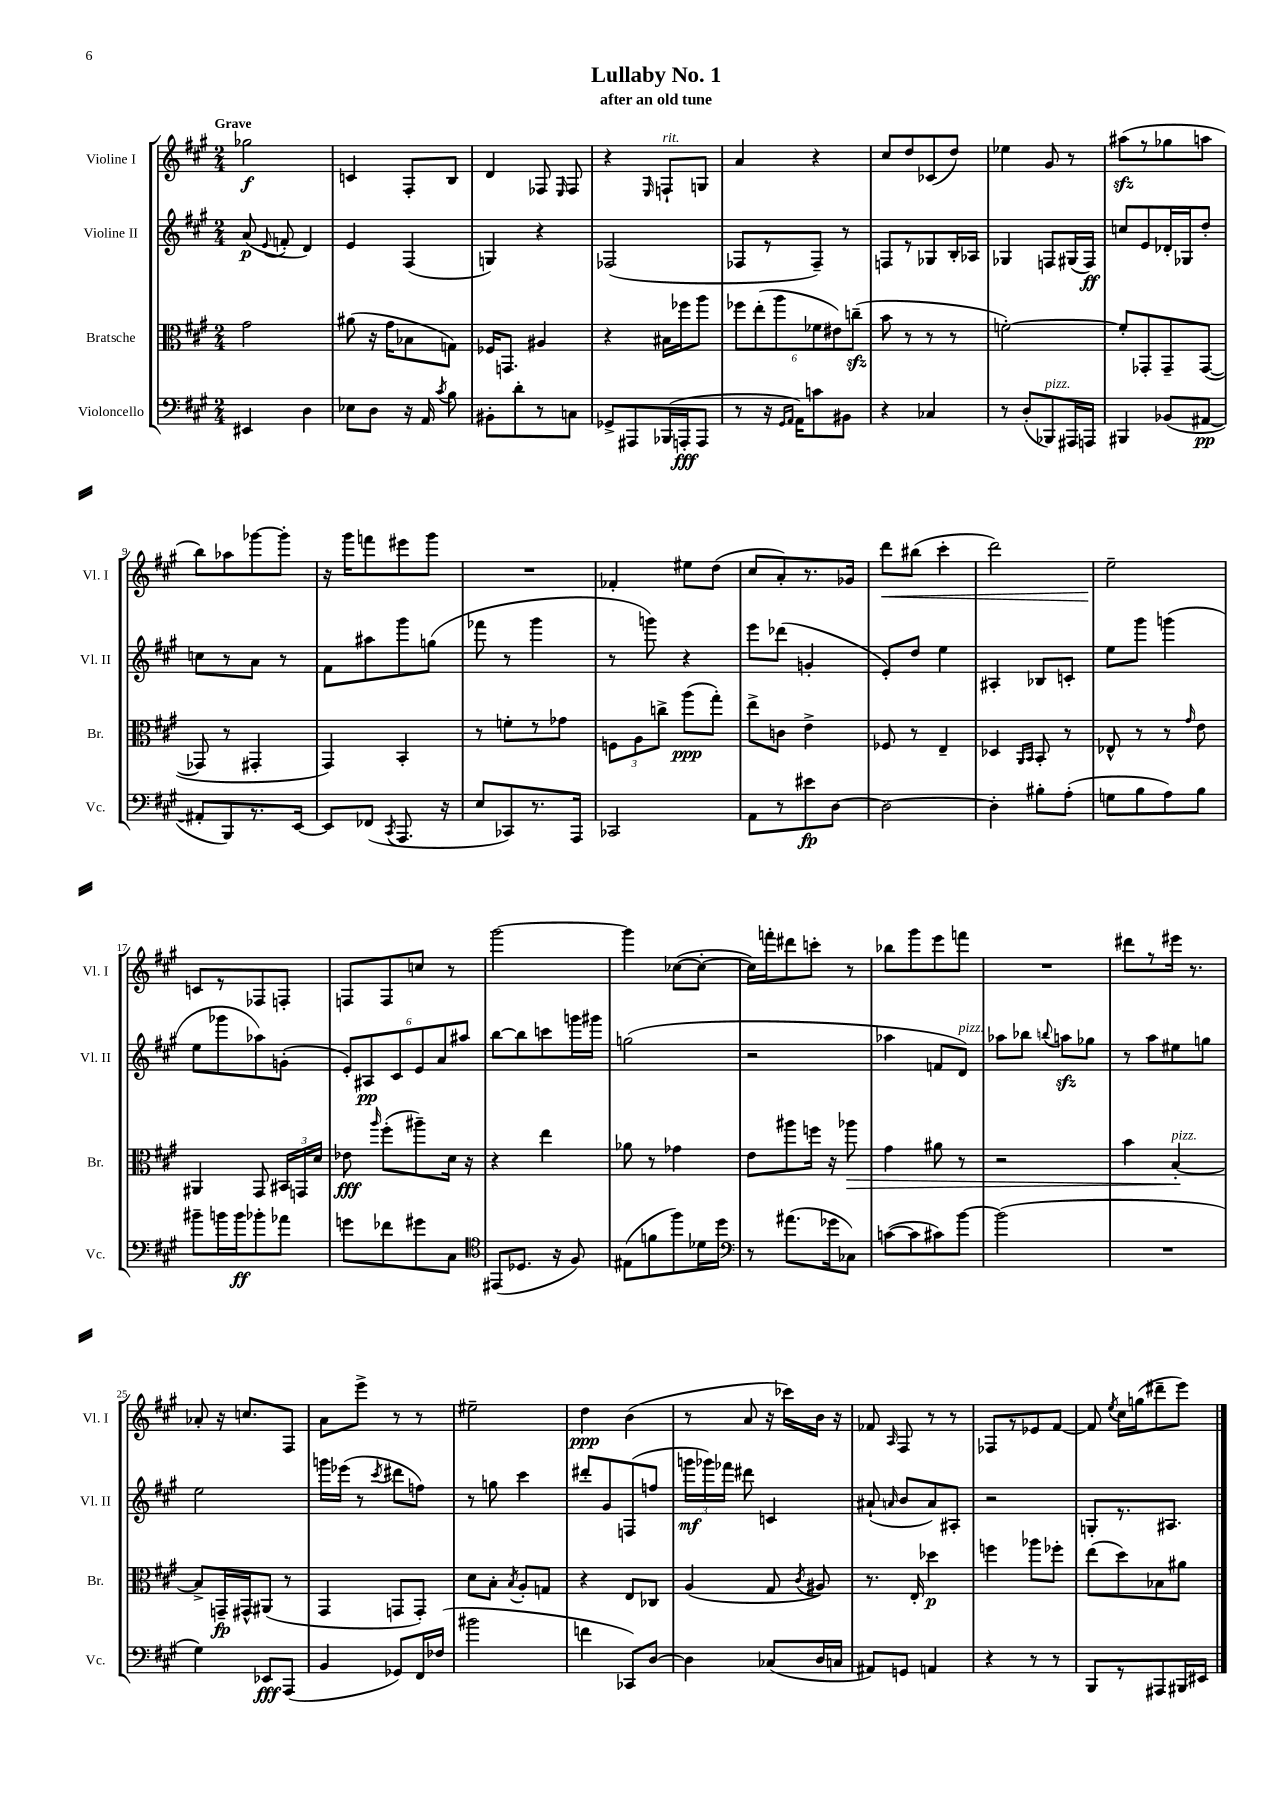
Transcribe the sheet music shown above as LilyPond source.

\header { title = "Lullaby No. 1" subtitle = "after an old tune" }
<<
\new StaffGroup <<
\new Staff = "s0" \with { instrumentName = "Violine I" shortInstrumentName = "Vl. I" } {
    \clef treble \key a \major \numericTimeSignature \time 2/4 \tempo "Grave"
    \autoBeamOff ges''2\f |
    c'4 fis8[-. b8] |
    d'4 fes8 \grace { e16 } fes8 |
    r4 \grace { e16 } f8[-!^\markup { \italic "rit." } g8] |
    a'4 r4 |
    cis''8[ d''8 ces'8( d''8]) |
    ees''4 gis'8 r8 |
    ais''8[\sfz( r8 ges''8 a''8] |
    b''8[) aes''8 ges'''8~ ges'''8]-. |
    r16 gis'''16[ f'''8 eis'''8 gis'''8] |
    R2 |
    fes'4-. eis''8[ d''8]( |
    cis''8[ a'8-.) r8. ges'16] |
    d'''8[\< bis''8]( cis'''4-. |
    d'''2) |
    e''2--\! |
    c'8[ r8 fes8 f8]-. |
    f8[ f8 c''8] r8 |
    gis'''2~ |
    gis'''4 ces''8[~( ces''8]~-. |
    ces''16[) f'''16-. dis'''8 c'''8]-. r8 |
    bes''8[ gis'''8 e'''8 f'''8] |
    R2 |
    dis'''8[ r8 eis'''16] r8. |
    aes'8-. r16 c''8.[ fis8] |
    a'8[ e'''8]-> r8 r8 |
    eis''2-- |
    d''4\ppp b'4( |
    r8 a'8 r16 ces'''16[) b'16] r16 |
    fes'8 \grace { a16 } fis8 r8 r8 |
    fes8[ r8 ees'8 fis'8]~ |
    fis'8 \acciaccatura { e''8 } cis''16[ g''16( dis'''8-- e'''8]) \bar "|." |
}
\new Staff = "s1" \with { instrumentName = "Violine II" shortInstrumentName = "Vl. II" } {
    \clef treble \key a \major \numericTimeSignature \time 2/4
    \autoBeamOff a'8\p( \appoggiatura { e'8 } f'8-. d'4) |
    e'4 fis4( |
    g4) r4 |
    fes2( |
    fes8[ r8 fes8]--) r8 |
    f8[ r8 ges8 b16-. aes16] |
    ges4 f8[ gis16( f16]\ff) |
    c''8[ e'8 des'16-. ges16 d''8]-. |
    c''8[ r8 a'8] r8 |
    fis'8[ ais''8 gis'''8 g''8]( |
    fes'''8 r8 gis'''4 |
    r8 g'''8) r4 |
    e'''8[ des'''8]( g'4-. |
    e'8[-.) d''8] e''4 |
    ais4-. bes8[ c'8]-. |
    e''8[ gis'''8] g'''4( |
    e''8[ ges'''8 aes''8) g'8]-.( |
    \tuplet 6/4 { e'8[-.) ais8\pp cis'8 e'8 a'8 ais''8] } |
    b''8[~ b''8 c'''8 g'''16 gis'''16] |
    g''2( |
    r2 |
    aes''4 f'8[ d'8]^\markup { \italic "pizz." }) |
    aes''8[ bes''8] \appoggiatura { b''8 } a''8[\sfz ges''8] |
    r8 a''8[ eis''8 g''8] |
    e''2 |
    g'''16[ ees'''16]( r8 \acciaccatura { cis'''8 } dis'''8[ f''8]) |
    r8 g''8 cis'''4 |
    dis'''8[-. gis'8 f8( f''8] |
    \tuplet 3/2 { g'''16[\mf ges'''16) fes'''16] } dis'''8 c'4 |
    ais'8-!( \grace { a'16 } b'8[ a'8) ais8]-. |
    r2 |
    g8[-. r8. ais8.] \bar "|." |
}
\new Staff = "s2" \with { instrumentName = "Bratsche" shortInstrumentName = "Br." } {
    \clef alto \key a \major \numericTimeSignature \time 2/4
    \autoBeamOff gis'2 |
    ais'8( r16 gis'16[ bes8 g8]) |
    fes16[ g,8.] ais4 |
    r4 bis16[ fes''16 a''8] |
    \tuplet 6/4 { fes''8[ e''8-.( a''8 fes'8 eis'8) c''8]--\sfz( } |
    b'8 r8 r8 r8 |
    f'2~-.) |
    f'8[-. ges,8-. ges,8-- ges,8]~( |
    ges,8 r8 gis,4-. |
    gis,4) b,4-. |
    r8 f'8[-. r8 ges'8] |
    \tuplet 3/2 { f8[ a8 c''8]-> } a''8[\ppp( gis''8]-.) |
    e''8[-> c'8] e'4-> |
    fes8 r8 e4-- |
    des4 \grace { a,16[ b,16] } b,8-. r8 |
    ees8-^ r8 r8 \grace { gis'16 } e'8 |
    ais,4 gis,8 \tuplet 3/2 { bis,16[ g,16 d'16] } |
    ees'8\fff \grace { a''16 } fis''8[-.( ais''8--) d'16] r16 |
    r4 e''4 |
    aes'8 r8 ges'4 |
    e'8[ ais''8 f''16] r16 aes''8\> |
    gis'4 ais'8 r8 |
    r2 |
    b'4 b4~-.\!^\markup { \italic "pizz." } |
    b8[-> g,16--\fp gis,16-^ ais,8]( r8 |
    gis,4 g,8[ g,8]-.) |
    d'8[ b8]-. \acciaccatura { b8 } a8[-. g8] |
    r4 e8[ ces8] |
    a4( gis8 \acciaccatura { cis'8 } ais8) |
    r8. e16-. des''4\p |
    f''4 aes''8[ fes''8]-. |
    e''8[( d''8) bes8 ais'8] \bar "|." |
}
\new Staff = "s3" \with { instrumentName = "Violoncello" shortInstrumentName = "Vc." } {
    \clef bass \key a \major \numericTimeSignature \time 2/4
    \autoBeamOff eis,4 d4 |
    ees8[ d8] r16 a,16 \acciaccatura { cis'8 } b8 |
    bis,8[-. d'8-. r8 c8] |
    ges,8[-> ais,,8 bes,,16( a,,16-.\fff a,,8] |
    r8 r16 \grace { gis,16[ a,16] } a,16[) c'8 bis,8] |
    r4 ces4 |
    r8 d8[-.( bes,,8^\markup { \italic "pizz." }) ais,,16 a,,16] |
    bis,,4 bes,8[( ais,8]~\pp |
    ais,8[-. b,,8) r8. e,16]~ |
    e,8[ fes,8]( \acciaccatura { cis,8 } a,,8. r16 |
    e8[ ces,8) r8. a,,16] |
    ces,2 |
    a,8[ r8 eis'8\fp d8]~ |
    d2~ |
    d4-. bis8[-. a8]-.( |
    g8[ b8 a8) b8] |
    bis'8[-- b'16 b'16\ff bes'8-. aes'8] |
    g'8[ fes'8 gis'8 cis8] |
    \clef tenor eis,8[( des8.] r16 fis8) |
    eis8[( f'8 fis''8) des'16 d''16] |
    \clef bass r8 ais'8.[( ges'16 ces8]) |
    c'8[~( c'8 cis'8) b'8]~ |
    b'2( |
    R2 |
    gis4) ees,8[\fff a,,8]( |
    b,4 ges,8[) fis,16 fes16]( |
    bis'2 |
    f'4 ces,8[) d8]~ |
    d4 ces8[( d16 c16] |
    ais,8[) g,8] a,4 |
    r4 r8 r8 |
    b,,8[ r8 ais,,8 bis,,16 eis,16] \bar "|." |
}
>>
>>
